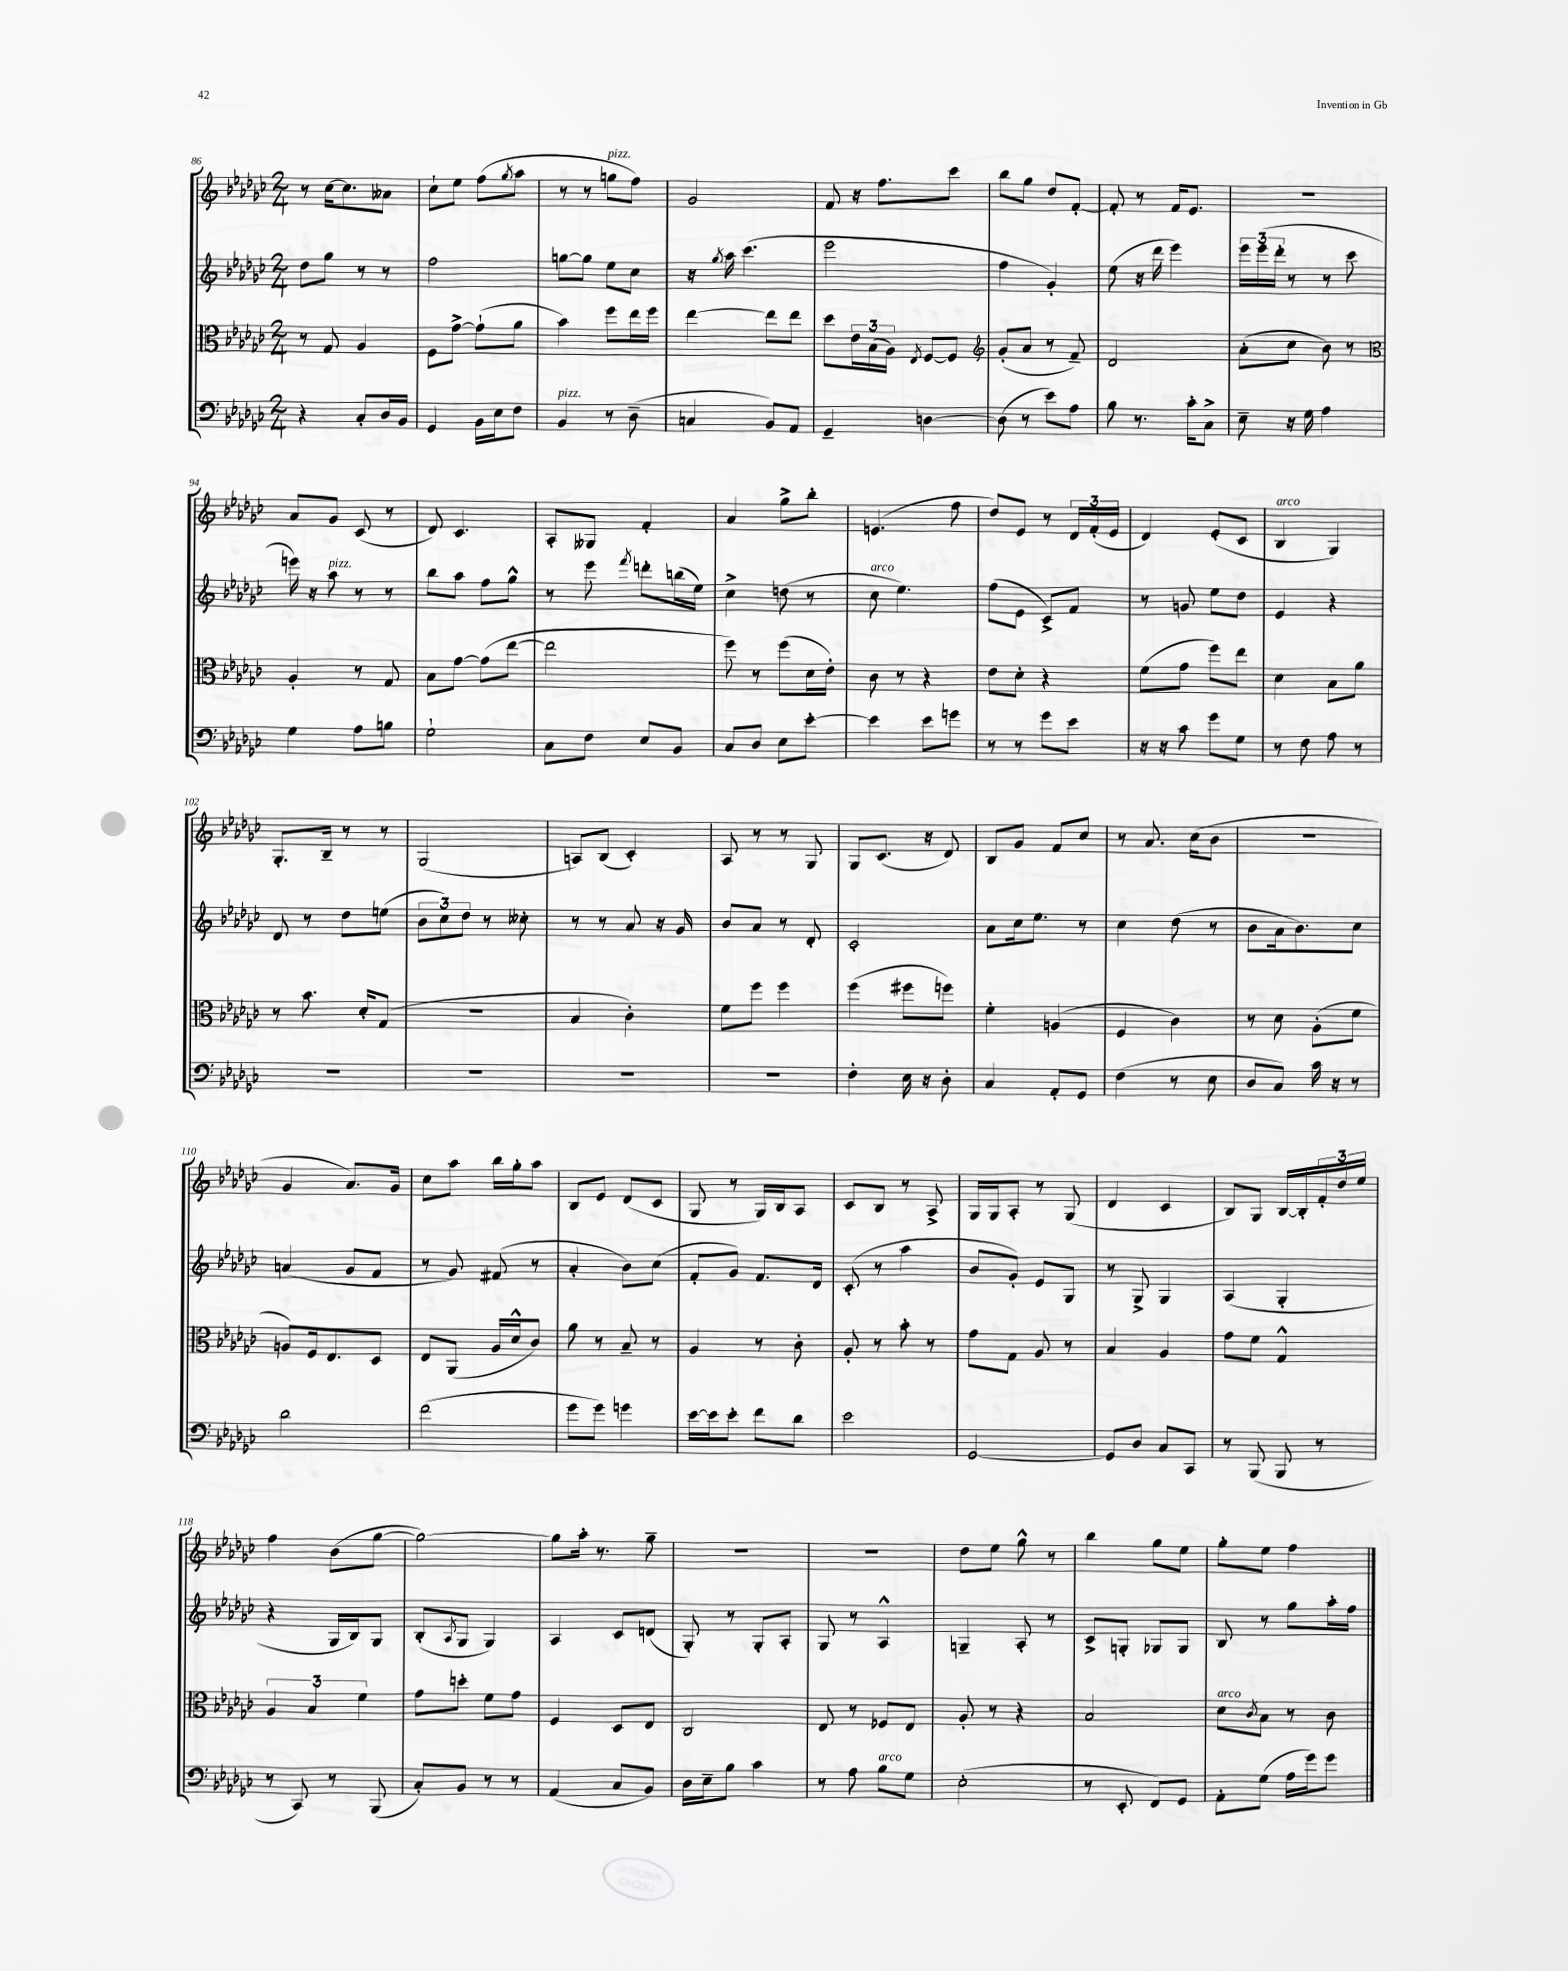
<<
\new StaffGroup <<
\new Staff = "s0" {
    \clef treble \key ges \major \numericTimeSignature \time 2/4
    r8 ces''16~ ces''8. aeses'8 |
    ces''8-! ees''8 f''8( \acciaccatura { ges''8 } aes''8 |
    r8 r8 g''8^\markup { \italic "pizz." } f''8) |
    ges'2 |
    f'8 r16 f''8. ces'''8 |
    bes''8 ges''8 des''8 f'8~-. |
    f'8-. r8 f'16 ees'8. |
    r2 |
    aes'8 ges'8 ces'8( r8 |
    des'8) ces'4. |
    aes8-. geses8 f'4-. |
    aes'4 ges''8-> bes''8-. |
    e'4.( f''8 |
    des''8) ees'8 r8 \tuplet 3/2 { des'16 f'16-.( ees'16 } |
    des'4) ees'8-.( ces'8 |
    bes4^\markup { \italic "arco" } ges4) |
    ges8.-. bes16-- r8 r8 |
    ges2( |
    a8) bes8( ces'4-.) |
    aes8 r8 r8 ges8 |
    ges8 ces'8.( r16 des'8) |
    bes8 ges'8 f'8 ces''8 |
    r8 aes'8. ces''16( bes'8 |
    R2 |
    ges'4 aes'8.) ges'16 |
    ces''8 aes''8 bes''16 ges''16-. aes''8 |
    bes8 ees'8 des'8( ces'8 |
    ges8 r8 ges16) bes16 aes8 |
    ces'8 bes8 r8 aes8-> |
    ges16 ges16 aes8-. r8 ges8( |
    des'4 ces'4 |
    bes8) ges8 bes16~ bes16-. \tuplet 3/2 { f'16-. des''16 ees''16 } |
    f''4 bes'8( ges''8~ |
    ges''2~) |
    ges''8 aes''16-. r8. ges''8-- |
    R2 |
    r2 |
    des''8 ees''8 ges''8-^ r8 |
    bes''4 ges''8 ees''8 |
    ges''8-. ees''8 f''4 \bar "|." |
}
\new Staff = "s1" {
    \clef treble \key ges \major \numericTimeSignature \time 2/4
    des''8 ges''8 r8 r8 |
    f''2 |
    g''8~ g''8 ees''8 ces''8 |
    r16 \acciaccatura { ges''8 } aes''16 ces'''4.( |
    ees'''2 |
    f''4 ges'4-.) |
    ees''8( r16 des'''16 ees'''4) |
    \tuplet 3/2 { ees'''16 ees'''16( des'''16-. } r8 r8 ces'''8 |
    e'''16) r16 aes''8^\markup { \italic "pizz." } r8 r8 |
    bes''8 aes''8 f''8 ges''8-^ |
    r8 ees'''8 \acciaccatura { f'''8 } d'''8-. b''16( ees''16) |
    ces''4-> d''8( r8 |
    ces''8^\markup { \italic "arco" } ees''4.) |
    f''8( ees'8 ces'8->) f'8 |
    r8 g'8 ees''8 des''8 |
    ees'4 r4 |
    des'8 r8 des''8 e''8( |
    \tuplet 3/2 { bes'8 ces''8) des''8 } r8 ceses''8-. |
    r8 r8 aes'8 r16 ges'16 |
    bes'8 aes'8 r8 des'8-. |
    ces'2-. |
    aes'8 ces''16 ees''8. r8 |
    ces''4 des''8( r8 |
    bes'8 aes'16 bes'8.) ces''8 |
    a'4( ges'8 f'8 |
    r8 ges'8) fis'8( r8 |
    aes'4-. bes'8) ces''8( |
    f'8-. ges'8) f'8. des'16 |
    ces'8-.( r8 aes''4 |
    bes'8 ges'8-.) ees'8 ges8 |
    r8 ges8-> ges4 |
    aes4( ges4-. |
    r4 ges16 bes16) ges8 |
    bes8-.( \acciaccatura { aes8 } ges8 ges4) |
    aes4 ces'8 d'8( |
    ges8-.) r8 ges8-. aes8-. |
    ges8 r8 aes4-^ |
    g4-- aes8-. r8 |
    ces'8-> g8-. ges8 ges8 |
    bes8 r8 ges''8 aes''16-. f''16 \bar "|." |
}
\new Staff = "s2" {
    \clef alto \key ges \major \numericTimeSignature \time 2/4
    r8 ges8 aes4 |
    f8 ges'8~-> ges'8-!( aes'8 |
    bes'4) f''8 ees''16 f''16 |
    ees''4~ ees''8 ees''8 |
    des''8 \tuplet 3/2 { ees'16 bes16( aes16) } \acciaccatura { ees8 } f8~ f8 |
    \clef treble ges'8-.( aes'8 r8 f'8--) |
    des'2 |
    aes'8-.( ces''8 bes'8) r8 |
    \clef alto aes4-. r8 ges8 |
    bes8 ges'8~ ges'8( ees''8~ |
    ees''2 |
    f''8) r8 f''8( des'16 ees'16-.) |
    ces'8 r8 r4 |
    ees'8 des'8-. r4 |
    f'8( ges'8 f''8) ees''8 |
    des'4 bes8 aes'8 |
    r8 bes'8. des'16-. ges8( |
    r2 |
    bes4 ces'4-.) |
    f'8 f''8 f''4 |
    f''4( fis''8 f''8) |
    f'4-. a4( |
    f4 ces'4) |
    r8 des'8 aes8-.( f'8 |
    a8) f16 ees8. des8 |
    ees8 aes,8( aes16 des'16-^ ces'8) |
    aes'8 r8 bes8-- r8 |
    aes4 r8 ces'8-. |
    aes8-. r8 bes'8-. r8 |
    ges'8 ges8 aes8 r8 |
    bes4 aes4 |
    ges'8 f'8 ges4-^ |
    \tuplet 3/2 { aes4 bes4 f'4 } |
    ges'8 d''8-. f'8 ges'8 |
    f4 des8 ees8 |
    ces2 |
    ees8 r8 fes8 ees8 |
    aes8-. r8 r4 |
    bes2 |
    des'8^\markup { \italic "arco" } \acciaccatura { ces'8 } bes8 r8 ces'8 \bar "|." |
}
\new Staff = "s3" {
    \clef bass \key ges \major \numericTimeSignature \time 2/4
    r4 ces8-. des16 bes,16 |
    ges,4 bes,16 ees16 f8 |
    bes,4^\markup { \italic "pizz." } r8 des8--( |
    c4 bes,8) aes,8 |
    ges,4-- d4~ |
    d8( r8 ees'8) aes8 |
    bes8 r8. ces'16-. ces8-> |
    ees8-- r16 ges16 aes4 |
    ges4 aes8 b8 |
    ges2-! |
    ces8 f8 ees8 bes,8 |
    ces8 des8 ees8 ees'8~-. |
    ees'4 ees'8 g'8 |
    r8 r8 ges'8 ees'8 |
    r16 r16 ces'8 ges'8 ges8 |
    r8 f8 aes8 r8 |
    R2 |
    R2 |
    R2 |
    R2 |
    f4-. ees16 r16 des8-. |
    ces4 aes,8-. ges,8 |
    f4( r8 ees8 |
    des8 ces8) ces'16 r16 r8 |
    des'2 |
    f'2( |
    ges'8 ges'8) g'4 |
    ees'16~ ees'16 ees'8-. f'8 des'8 |
    ees'2 |
    ges,2~ |
    ges,8 des8 ces8 ces,8 |
    r8 bes,,8( bes,,8 r8 |
    r8 ces,8) r8 bes,,8( |
    ces8-.) bes,8 r8 r8 |
    aes,4( ces8 bes,8) |
    des16 ees16-- bes8 ces'4 |
    r8 aes8 bes8^\markup { \italic "arco" } ges8 |
    ees2-.( |
    r8 ees,8-. f,8) ges,8 |
    aes,8-. ges8( aes16 ges'16) ges'8 \bar "|." |
}
>>
>>
\layout { \context { \Score currentBarNumber = #86 } }
